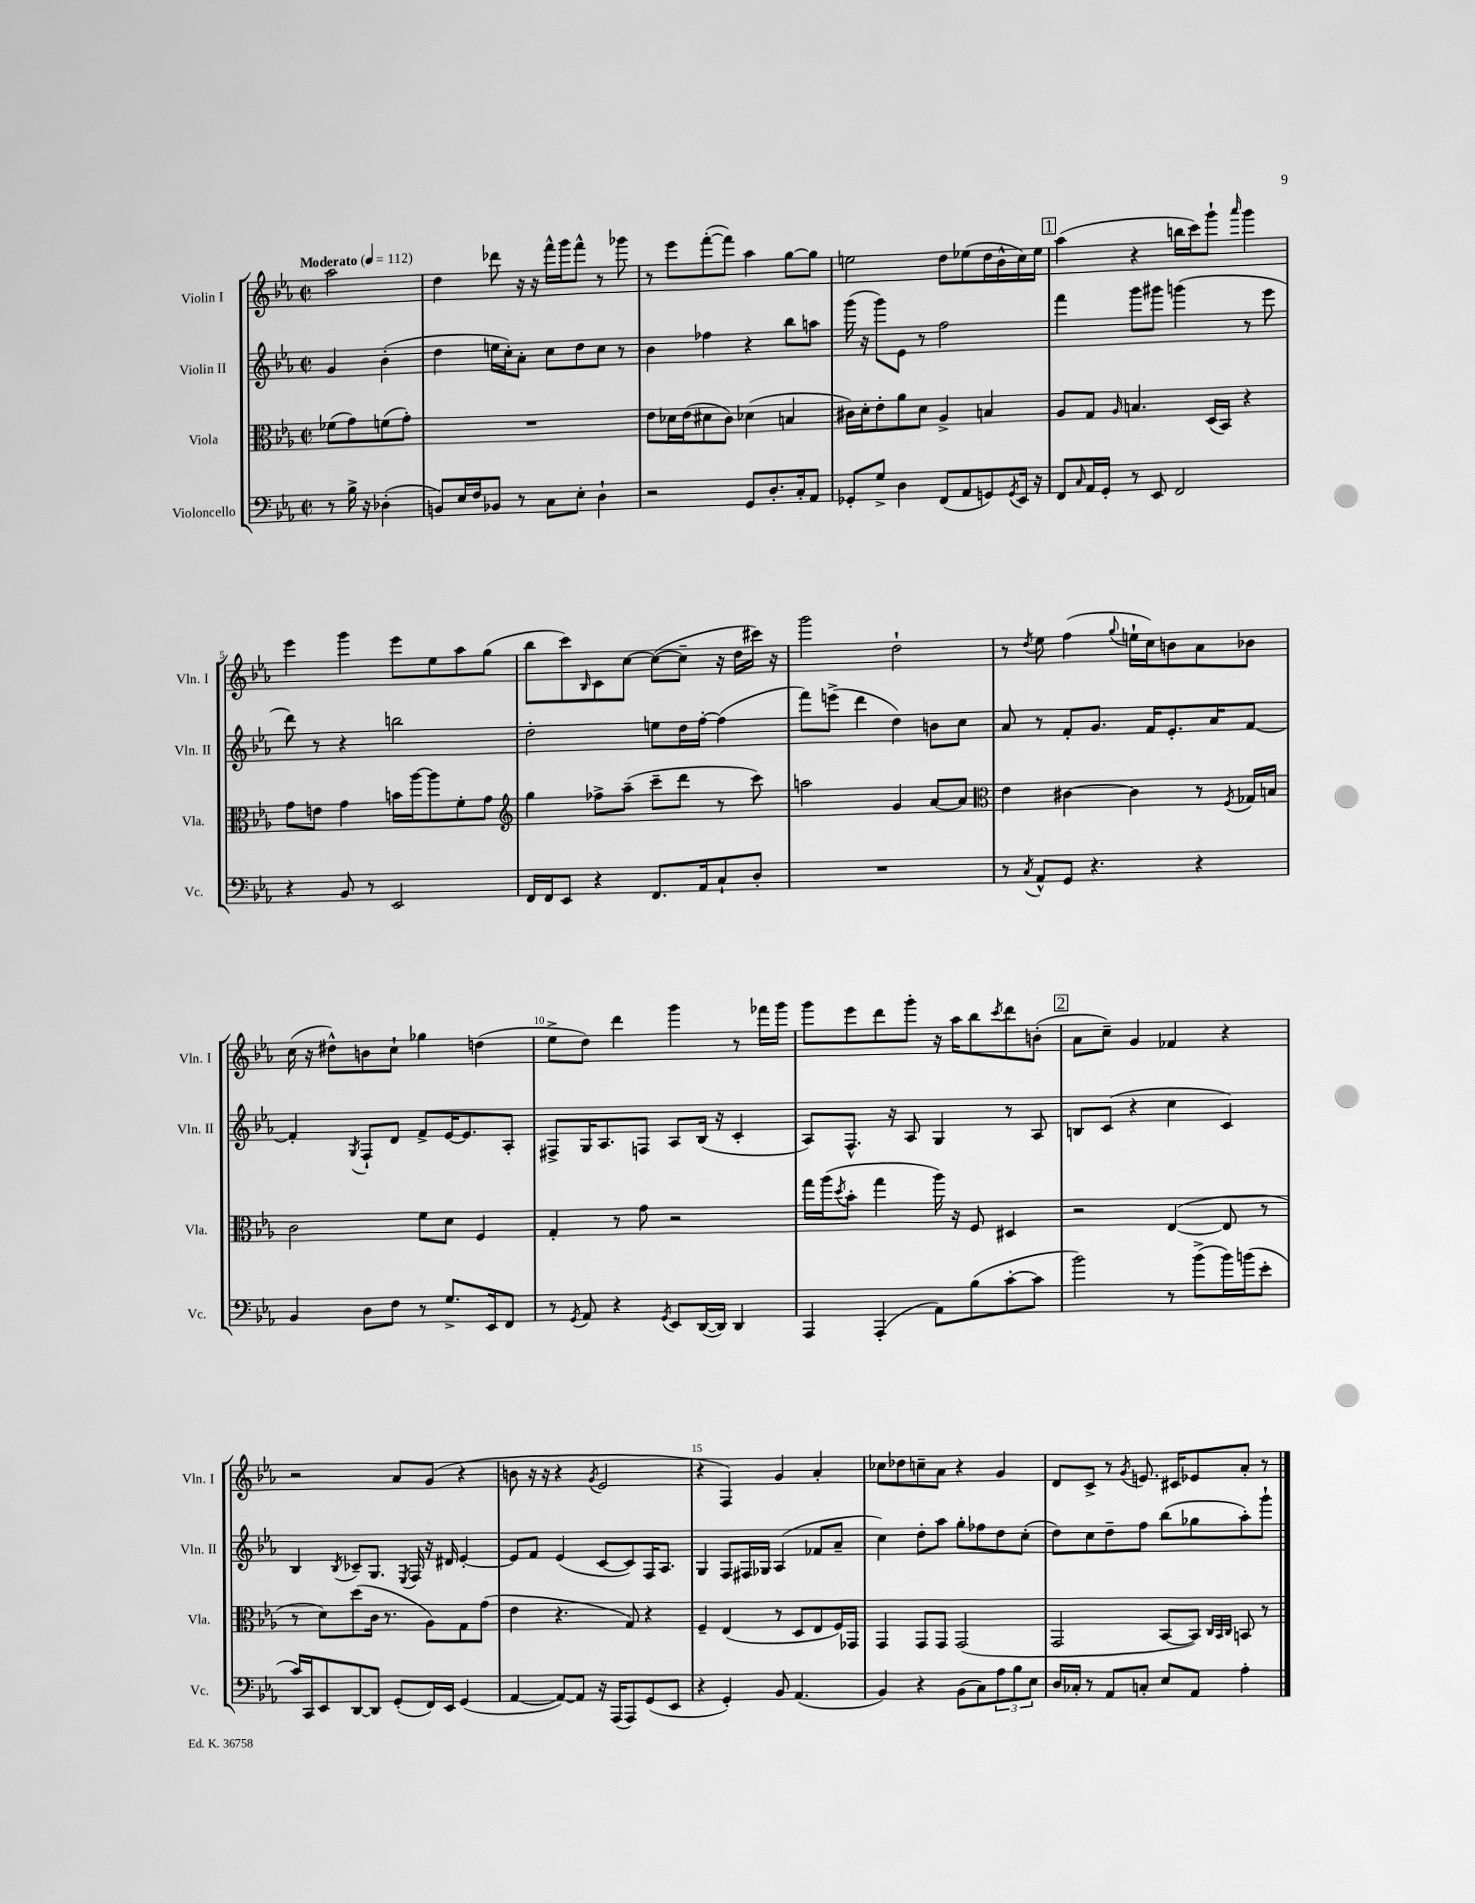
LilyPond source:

<<
\new StaffGroup <<
\new Staff = "s0" \with { instrumentName = "Violin I" shortInstrumentName = "Vln. I" } {
    \clef treble \key ees \major \defaultTimeSignature \time 2/2 \partial 2 \tempo "Moderato" 4 = 112
    aes''2 |
    d''4 des'''8 r16 r16 f'''16-^ g'''16 f'''8-^ r8 ges'''8 |
    r8 ees'''8 f'''8~-.( f'''8) aes''4 g''8~ g''8 |
    e''2 d''8 ees''8( d''16 bes'16-^ c''16) ees''16 |
    \mark \markup { \box "1" } aes''4( r4 b''16 c'''16) g'''8-! \grace { aes'''16 } g'''4 |
    ees'''4 g'''4 ees'''8 ees''8 aes''8 g''8( |
    bes''8 c'''8) \grace { bes16 } c'8 c''8~ c''8~( c''8-- r16 d''16 cis'''16) r16 |
    g'''2 d''2-! |
    r8 \acciaccatura { d''8 } ees''8 f''4( \appoggiatura { g''8 } e''16-! c''16) b'8 aes'8 bes'8 |
    c''16( r16 dis''8-^) b'8 c''8-! ges''4 d''4( |
    ees''8-> d''8) d'''4 g'''4 r8 fes'''16 g'''16 |
    g'''8 ees'''8 d'''8 g'''8-. r16 aes''16 bes''8 \acciaccatura { c'''8 } d'''8 b'8-.( |
    \mark \markup { \box "2" } aes'8 c''8--) g'4 fes'4 r4 |
    r2 aes'8 g'8( r4 |
    b'8 r16 r16 r4 \acciaccatura { g'8 } ees'2 |
    r4 f4) g'4 aes'4-. |
    ces''8 des''8 c''8-- aes'8 r4 g'4 |
    d'8 c'8-> r8 \acciaccatura { g'8 } e'8. cis'16 ees'8 aes'8-. r8 \bar "|." |
}
\new Staff = "s1" \with { instrumentName = "Violin II" shortInstrumentName = "Vln. II" } {
    \clef treble \key ees \major \defaultTimeSignature \time 2/2 \partial 2
    g'4 bes'4-.( |
    d''4 e''16 c''16-.) aes'8-. c''8 d''8 c''8 r8 |
    bes'4 fes''4 r4 bes''8 a''8 |
    g'''16( r16 g'''8) ees'8 r8 f''2 |
    \mark \markup { \box "1" } f'''4 g'''8 gis'''8 g'''4( r8 ees'''8 |
    d'''8) r8 r4 b''2 |
    d''2-. e''8 d''16 f''16~-. f''4( |
    f'''8) e'''8->( d'''4 d''4) b'8 c''8 |
    aes'8 r8 f'8-. g'8. f'16 ees'8.-. aes'16 f'8~ |
    f'4-. \acciaccatura { g8 } f8-! d'8 f'8-> ees'16~ ees'8. aes8-. |
    fis8-> g16 aes8. f8 aes8 bes16( r16 c'4-. |
    aes8) f8.-^ r16 aes8 g4 r8 aes8 |
    \mark \markup { \box "2" } b8 c'8( r4 c''4 c'4) |
    bes4 \acciaccatura { bes8 } ces'8-- g8. \acciaccatura { ees8 } f16 r16 dis'16 ees'4~-. |
    ees'8 f'8 ees'4( c'8~ c'8) f16 aes8. |
    g4 f8 fis16 ges16 aes4( fes'8 aes'8-- |
    c''4) d''8-. aes''8 g''8-. fes''8 d''8 c''8-.( |
    d''8) c''8 d''8-- f''8 bes''8( ges''8 aes''8-.) g'''8-! \bar "|." |
}
\new Staff = "s2" \with { instrumentName = "Viola" shortInstrumentName = "Vla." } {
    \clef alto \key ees \major \defaultTimeSignature \time 2/2 \partial 2
    fes'8( g'8) f'8( g'8-.) |
    R1 |
    ees'8 des'16 ees'16( dis'8 c'8) des'4( b4 |
    cis'16) d'16-. ees'8-. aes'8 d'8 aes4-> b4 |
    \mark \markup { \box "1" } aes8 g8 \grace { aes16 } b4. d16( bes,16) r4 |
    g'8 e'8 g'4 b'16 aes''16~ aes''8 f'8-. g'8 |
    \clef treble g''4 fes''8-> aes''8--( c'''8-- d'''8 r8 c'''8) |
    a''2 g'4 aes'8~ aes'8 |
    \clef alto ees'4 cis'4~ cis'4 r8 \acciaccatura { f8 } ges16 b16 |
    c'2 f'8 d'8 f4 |
    g4-. r8 g'8 r2 |
    g''16 aes''16( \acciaccatura { d''8 } bes'8-. g''4 aes''16) r16 f8 dis4 |
    \mark \markup { \box "2" } r2 ees4~( ees8 r8 |
    r8 d'8) d''8( c'16 r8. aes8) g8 g'8( |
    ees'4 r4. g8) r4 |
    f4-- ees4( r8 d8 ees8 f16) ges,16 |
    g,4 g,8 g,8 g,2( |
    g,2 bes,8~ bes,8) \grace { c32 bes,32 c32 } b,8 r8 \bar "|." |
}
\new Staff = "s3" \with { instrumentName = "Violoncello" shortInstrumentName = "Vc." } {
    \clef bass \key ees \major \defaultTimeSignature \time 2/2 \partial 2
    r8 bes16-> r16 des4-.( |
    b,8) ees16 f16 bes,8 r8 c8 ees8-. d4-! |
    r2 g,8 d8.-. c16-. aes,8 |
    ges,8-. g8-> d4 f,8( aes,8 g,8) \acciaccatura { g,8 } ees,16 r16 |
    \mark \markup { \box "1" } f,8 \grace { c16 } aes,16 g,16-. r8 ees,8 f,2 |
    r4 bes,8 r8 ees,2 |
    f,16 f,16 ees,8 r4 f,8. aes,16 c8-! d8-. |
    R1 |
    r8 \acciaccatura { c8 } aes,8-^ g,8 r4. r4 |
    bes,4 d8 f8 r8 g8.-> ees,16 f,8 |
    r8 \acciaccatura { g,8 } aes,8 r4 \acciaccatura { g,8 } ees,8 d,16~( d,16) d,4 |
    aes,,4 aes,,4-.( aes,8) bes8( c'8~-. c'8 |
    \mark \markup { \box "2" } bes'2) r8 bes'8->( bes'16) b'16( ees'8-. |
    c'16) c,16 ees,8 d,8~ d,8 g,8-.( f,16) ees,16 g,4( |
    aes,4~ aes,8~) aes,8 r16 aes,,16( aes,,8) g,8( ees,8 |
    r4 g,4-.) bes,8 aes,4.( |
    bes,4) r4 bes,8( c8) \tuplet 3/2 { aes8 bes8 ees8 } |
    d16 ces16-. r8 aes,8 c8-. ees8 aes,8 aes4-. \bar "|." |
}
>>
>>
\layout { \context { \Score \override BarNumber.break-visibility = ##(#f #t #t) barNumberVisibility = #(every-nth-bar-number-visible 5) } }
